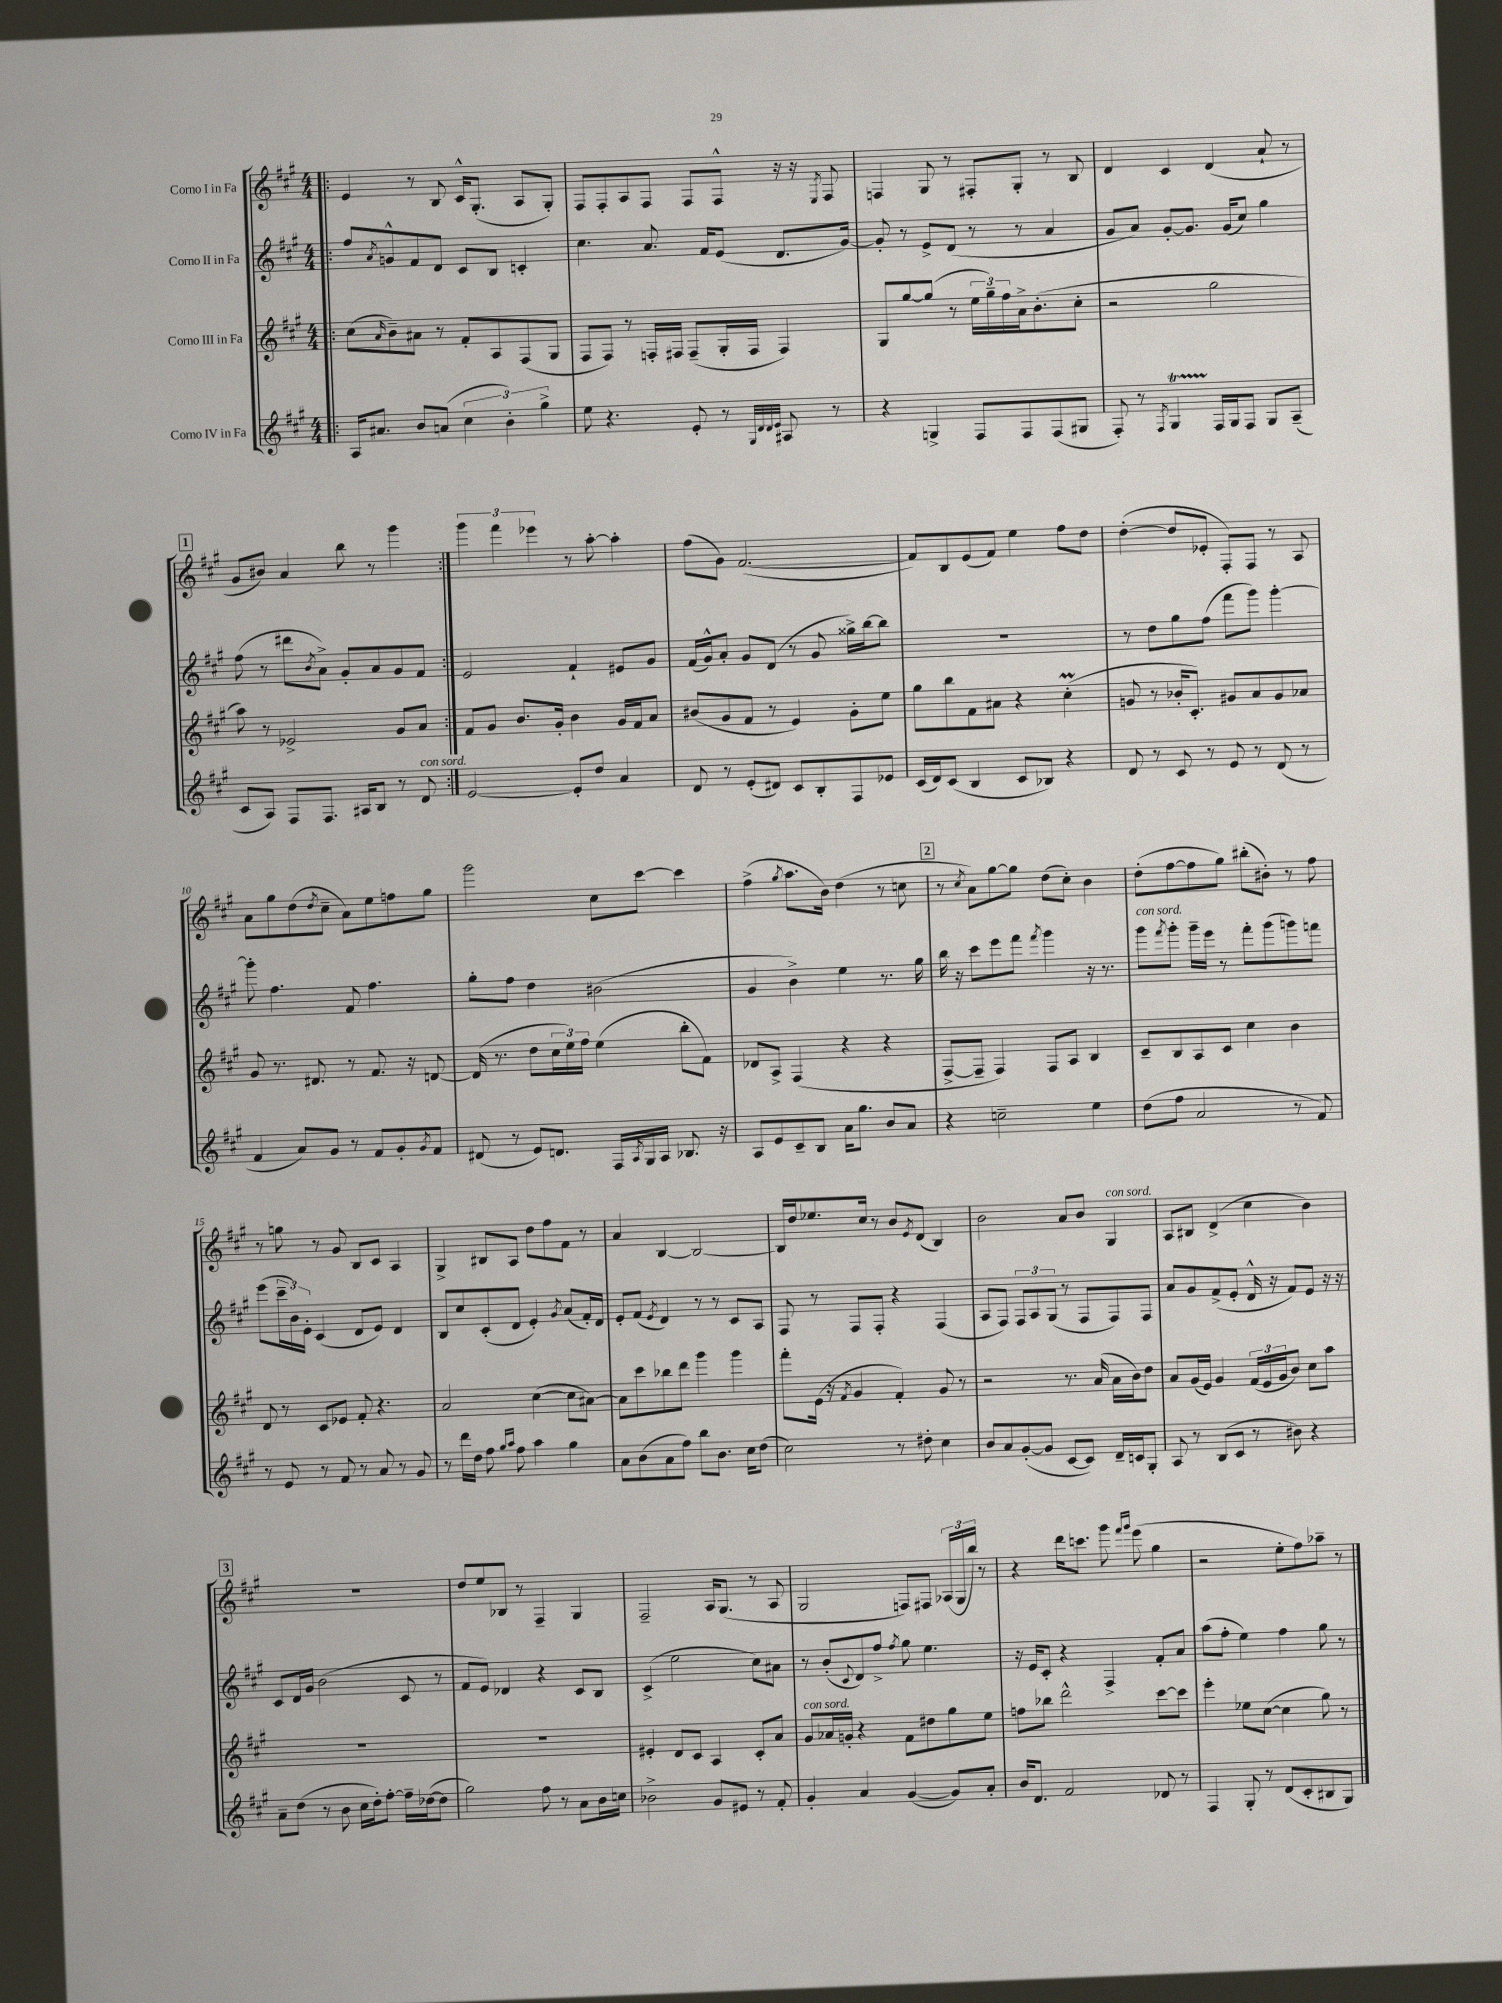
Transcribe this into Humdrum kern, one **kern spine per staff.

**kern	**kern	**kern	**kern
*staff4	*staff3	*staff2	*staff1
*clefG2	*clefG2	*clefG2	*clefG2
*k[f#c#g#]	*k[f#c#g#]	*k[f#c#g#]	*k[f#c#g#]
*M4/4	*M4/4	*M4/4	*M4/4
=!|:	=!|:	=!|:	=!|:
16A	(8cc#	8ff#	4e
8.a#	.	.	.
.	16qqa	8qa	.
.	8b~)	8g^^	.
8b	8a#	8f#	8r
(8a	8r	8d	8B
6cc#	8f#'	8c#	16c#^^
.	.	.	(8.G#'
.	8A	8B	.
6b')	.	.	.
.	(8F#	4c'	8A
6gg#^	.	.	.
.	8G#	.	8G#')
=	=	=	=
8ee	8F#	4.cc#	8F#
4.r	8F#)	.	8F#'
.	8r	.	8A
.	16F'	8.a	8F#
.	16F#	.	.
8e'	(8F#~	.	8F#
.	.	16f#	.
8r	16G#'	(8e	8F#^^
.	16F#	.	.
32qqG#	.	.	.
32qqd	.	.	.
32qqd	.	.	.
32qqe	.	.	.
8A#	4F#)	8.d	16r
.	.	.	16r
.	.	.	8qE
8r	.	.	8F#
.	.	[16g#)	.
=	=	=	=
4r	8G#	8g#']	4F
.	[8gg#	8r	.
4G^	(8gg#]	8e^	8G#
.	8r	(8d	8r
8F#	24ee	8r	8F#'
.	24gg#~)	.	.
.	24ff#	.	.
8F#	16a^	8r	8G#'
.	(8.b'	.	.
(8F#	.	4a	8r
8G#	8cc#'	.	8B
=	=	=	=
8F#')	2r	8g#	4d
8r	.	8a)	.
8qF#	.	.	.
4G#	.	[8g#'	4c#
.	.	8.g#]	.
16F#	2gg#	.	(4d
16G#	.	(16g#	.
8F#	.	8cc#)	.
8G#	.	4gg#	8a`
(8A~	.	.	8r
=	=	=	=
8c#	8aa)	(8ff#	8g#
8A)	8r	8r	8b#)
8F#	2e-^	8ddd#	4a
.	.	8qb	.
8.F#	.	8a^)	.
.	.	8g#'	8bb
16A#	.	.	.
8B	.	8a	8r
8r	8g#	8g#	4ggg#
8d	8a	8f#	.
=:|!	=:|!	=:|!	=:|!
[2e	8f#	2e	6ggg#
.	8g#	.	.
.	.	.	6fff#
.	8.b	.	.
.	.	.	6eee-
.	16g#'	.	.
8e']	4b	4f#`	8r
8dd	.	.	[8aa'
4a	16g#	8e#	4aa']
.	16f#	.	.
.	8a	8g#	.
=	=	=	=
8d	(8b#	(16f#	(8ff#
.	.	16g#^^)	.
8r	8g#	8a'	8g#)
(8e'	8f#	8g#	([2.f#
8d#)	8r	(8d	.
8c#	4e)	8r	.
8B'	.	8g#	.
8F#	8g#'	16gg##^)	.
.	.	[16bb	.
8e-	8ee	8bb]	.
=	=	=	=
(16c#	8gg#	1r	8f#])
16d)	.	.	.
(8c#	8bb	.	8B
4B	8f#	.	(8e
.	8a#	.	8f#)
8c#	4r	.	4ee
8B-)	.	.	.
4r	(4cc#'	.	8ff#
.	.	.	8dd
=	=	=	=
8d	8g	8r	([4dd'
8r	8r	8dd	.
8c#	16b-'	8gg#	8dd]
.	8.c#')	.	.
8r	.	(8ff#	8e-'
8e	8g#	8fff#	8F#')
8r	8a	8ggg#)	8F#
(8d	8g#	[4ggg#'	8r
8r	8a-	.	8A
=	=	=	=
4f#	8g#	8ggg#']	8a
.	8.r	4.ff#	8gg#
8a)	.	.	(8dd
.	8.d#	.	.
.	.	.	8qdd
8g#	.	.	8cc#~
8r	8r	8f#	8a)
8f#	8.f#	4.ff#	8ee
8g#'	.	.	8ff
.	16r	.	.
8qg#	.	.	.
8f#	[8d	.	8gg#
=	=	=	=
(8d#	(16d]	8gg#'	2ggg#
.	8.r	.	.
8r	.	8ff#	.
8e)	8dd	4dd	.
8.d	24cc#	.	.
.	24ee)	.	.
.	24ff#	.	.
.	(4ee	(2b#	8cc#
16F#	.	.	.
8qA	.	.	.
16G#	.	.	[8ccc#
16A	.	.	.
8.B-	8bb'	.	4ccc#]
.	8f#)	.	.
16r	.	.	.
=	=	=	=
8A	8d-	4g#	(4ff#^
8e	8A^	.	.
.	.	.	8qgg#
8c#~	(4F#	4b^)	8.aa
8B	.	.	.
.	.	.	16b)
16a	4r	4ee	(4dd
8.gg#	.	.	.
8b	4r	8.r	8r
8a	.	.	8cc
.	.	16gg#	.
=	=	=	=
4r	[8F#^	16bb	8r
.	.	16r	.
.	.	.	8qcc#
.	8F#~]	8ccc#	8a)
2cc~	4F#)	8eee	[8gg#
.	.	8fff#	8gg#]
.	.	8qfff#	.
.	8F#	4ggg#	(8dd
.	8A	.	8cc#')
4ee	4B	16r	4b
.	.	8.r	.
=	=	=	=
(8dd	8c#~	8ggg#	(8dd'
.	.	8qfff#	.
8ff#	8B	8ggg#'	[8ff#
2a	8A	16ggg#~	8ff#]
.	.	16eee	.
.	8c#	8r	8gg#)
.	4cc#	8fff#'	(8bb#'
.	.	(8ggg#	8b#')
8r	4b	8ggg)	8r
8f#)	.	8fff	8ff#
=	=	=	=
8r	8d	(8eee	8r
8e	8r	24ccc#~	8gg
.	.	24b)	.
.	.	24e'	.
8r	8c#	(4c#	8r
8f#	8e-	.	8g#
8r	8f#'	8d	8B
8a	4.r	8e)	8c#
8r	.	4d	4A
8g#	.	.	.
=	=	=	=
8r	2a	8B	4G#^
16ddd	.	8cc#	.
16dd	.	.	.
8ff#	.	(8c#'	8B#
16qqgg#	.	.	.
16qqaa	.	.	.
8ff#	.	8d	8A
4aa	([4cc#	4e')	8dd
.	.	.	8ff#
.	.	8qg#	.
4gg#	8cc#]	(8a	8f#
.	[8a#)	16f#')	8r
.	.	16d	.
=	=	=	=
8a	8a#]	8e'	4a
(8b	8ccc#	(8f#	.
.	.	8qe	.
8a	8bb-	4d)	[4B
8ff#)	8ddd	.	.
8bb	4ggg#	8r	2B_
8.b	.	8r	.
.	4ggg#	8c#	.
16cc#	.	.	.
(8dd	.	8A	.
=	=	=	=
2cc#)	8fff#'	8F#	16B]
.	.	.	16dd
.	(16e	8r	8.ee-
.	16r	.	.
.	8qf#	.	.
.	4g#	8F#	.
.	.	.	16cc#
.	.	8F#'	8r
8r	4f#')	4r	8b
.	.	.	8qe
8dd#'	.	.	(8d
4cc#	8g#	(4F#	4B)
.	8r	.	.
=	=	=	=
8b	2r	8A	2b
8a	.	8F#)	.
([8g#'	.	12F#	.
.	.	12A	.
8g#]	.	.	.
.	.	(12G#	.
[8c#	8.r	8r	8a
8c#])	.	8F#	8b
.	(16a	.	.
16d~	16a	8F#)	4G#
16c	16b)	.	.
8G#'	8dd	8F#	.
=	=	=	=
8A	8a	8a	8A
8r	(16g#	8g#	8B#
.	16e)	.	.
(8B	4g#	(8f#^	(4d^
8c#	.	8e'	.
8r	(24f#	16d^^	4cc#
.	24e	.	.
.	.	16r	.
.	24g#	.	.
8b#)	8b)	8f#)	.
4r	8cc#	8e	4b)
.	8aa	16r	.
.	.	16r	.
=	=	=	=
8a~	1r	8c#	1r
(8dd	.	16d	.
.	.	16g#	.
8r	.	(2b	.
8b	.	.	.
16cc#	.	.	.
16dd')	.	.	.
[8ff#'	.	.	.
16ff#~]	.	8c#	.
([16dd-	.	.	.
8dd-]	.	8r	.
=	=	=	=
2gg#)	1r	8f#	8dd
.	.	8e)	8ee
.	.	4d-	8B-
.	.	.	8r
8ff#	.	4r	4F#~
8r	.	.	.
8a	.	8c#	4G#
16b	.	8B	.
16cc	.	.	.
=	=	=	=
2b-^	4e#'	(4c#^	2F#~
.	8d	2ee	.
.	8c#	.	.
8g#	4A	.	16A
.	.	.	(8.G#
8e#	.	.	.
8r	8c#'	8cc#)	8r
8f#'	8a	8a#	8A
=	=	=	=
4g#'	8g#	8r	2G#
.	16a-	(8b'	.
.	16g'	.	.
.	.	8qqc#	.
4a	4r	8d)	.
.	.	8ff#^	.
.	.	8qff#	.
([4g#	8f#	8gg#	8F)
.	8dd#	4.ee	8F#
8g#])	8gg#	.	(24A-
.	.	.	24G#
.	.	.	24bb)
8a'	8ee	.	8r
=	=	=	=
16b	8ff	16r	4r
8.d	.	16e	.
.	8bb-	8c#'	.
2f#	2ddd^^	4r	16ddd
.	.	.	8.ccc
.	.	4F#^	8ggg#
.	.	.	16qqfff#
.	.	.	16qqggg#
.	.	.	(8eee
8d-	[8ccc#	8f#'	4gg#
8r	8ccc#]	8a	.
=	=	=	=
4F#	4eee'	(8aa	2r
.	.	8ff#'	.
8G#'	8ee-	4ee)	.
8r	([8cc#	.	.
(8d	4cc#]	4ff#	8ee'
8c#'	.	.	8ff#)
8B#	8gg#)	8gg#	8aa-~
8G#)	8r	8r	8r
==	==	==	==
*-	*-	*-	*-
